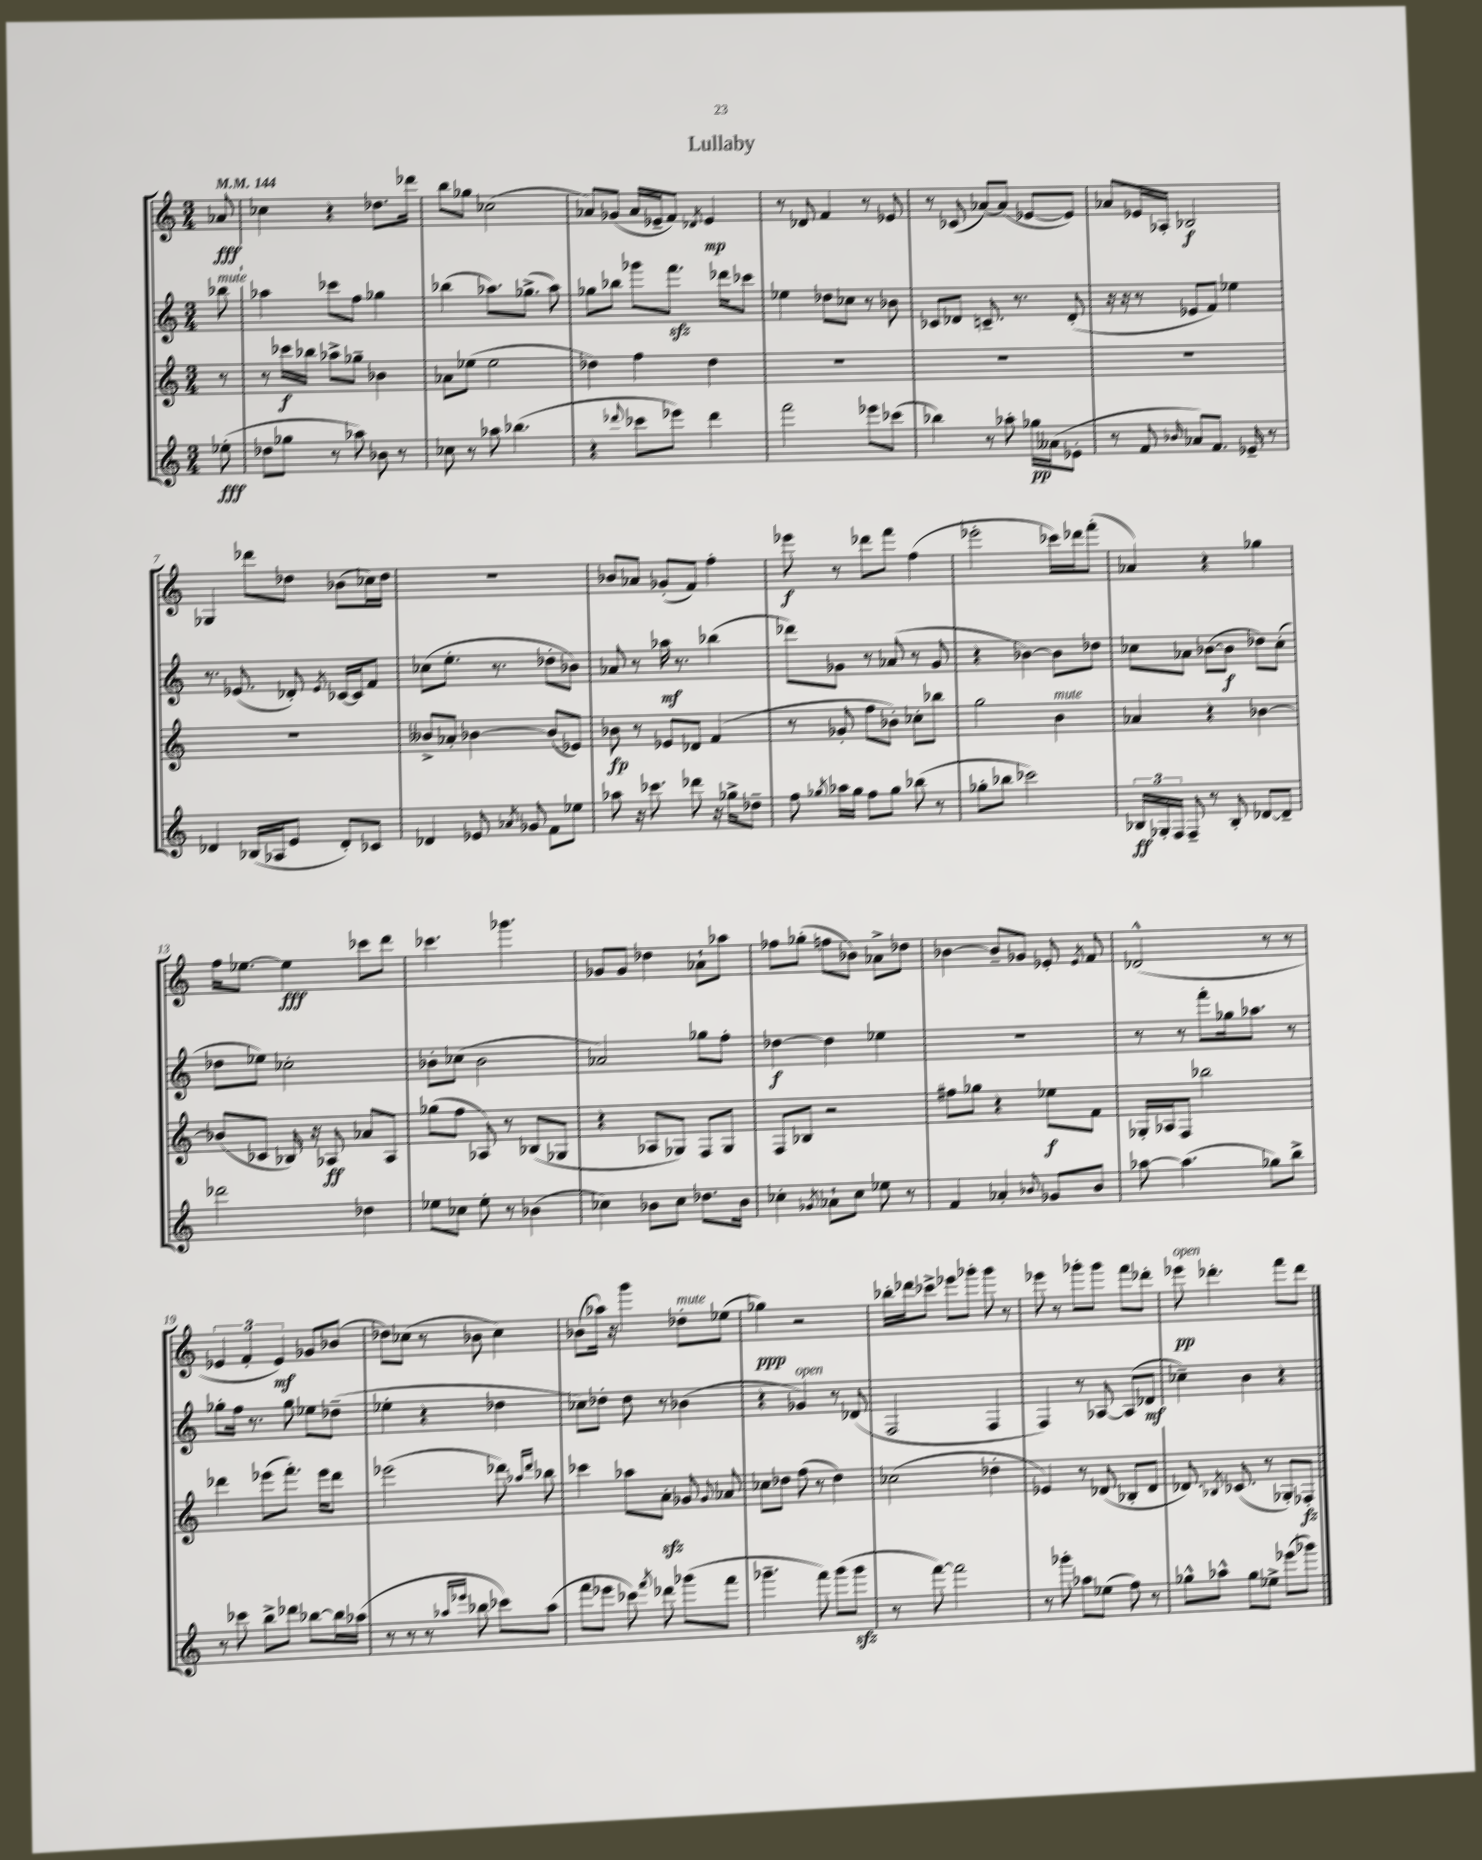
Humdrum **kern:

**kern	**kern	**kern	**kern
*staff4	*staff3	*staff2	*staff1
*clefG2	*clefG2	*clefG2	*clefG2
*k[]	*k[]	*k[]	*k[]
*M3/4	*M3/4	*M3/4	*M3/4
*MM144	*MM144	*MM144	*MM144
(8ee-'\	8r	8bb-\	8a-/
=	=	=	=
8dd-\L	8r	4aa-\	4cc-\
8gg-\J	16ccc-\LL	.	.
.	16bb-\JJ	.	.
8r	8aa-^\L	8ccc-\L	4r
8aa-\)	8gg-~\J	8ff\J	.
8b-\	4b-\	4gg-\	8.dd-\L
8r	.	.	.
.	.	.	16ddd-\Jk
=	=	=	=
8cc-\	8a-\L	(4bb-\	8bb\L
8r	(8ee-\J	.	8gg-\J
8aa-\	2ee-\	8.aa-\L)	(2cc-\
(4.bb-\	.	.	.
.	.	(8.gg-^\J	.
.	.	8aa-\)	.
=	=	=	=
4r	4dd-\)	8gg-\L	8a-/L)
.	.	8bb-\J	(8g-/J
8qqddd-/	.	.	.
8ccc-\L	4ff\	8ggg-\L	16a-/LL
.	.	.	16e-~/J
8eee-\J)	.	8.fff\J	8f/J)
.	.	.	8qd-/
4ddd-\	4dd-\	.	4e-/
.	.	16ddd-\LK	.
.	.	8ccc-\J	.
=	=	=	=
2fff\	2.r	4ee-\	8r
.	.	.	8d-/
.	.	8dd-\L	4f/
.	.	8cc-\J	.
8eee-\L	.	8r	8r
(8ccc-\J	.	8b-\	8e-/
=	=	=	=
4bb-\)	2.r	8c-/L	8r
.	.	8d-/J	(8c-/
8r	.	8.c~/	[8a-/L)
8aa-'\	.	.	(8a-/]J
.	.	8.r	.
16gg-\LL	.	.	[8e-/L
(16a--\J	.	.	.
8e-'\J	.	(8d-'/	8e-/]J)
=	=	=	=
8r	2.r	16r	8a-/L
.	.	16r	.
8f/	.	8r	16e-/L
.	.	.	16A-'/JJ
16qqb-/	.	.	.
8a-/L)	.	8e-/L	2B-/
8.f/J	.	8f/J)	.
.	.	4ee-\	.
16e-~/	.	.	.
8r	.	.	.
=	=	=	=
4d-/	2.r	8.r	4G-/
.	.	(8.e-/	.
(16B-/LL	.	.	8ddd-\L
16A-/J	.	.	.
8e/J	.	8d-'/)	8dd-\J
.	.	8qe-/	.
8d-'/L)	.	[16c-/LL	(8b-\L
.	.	16c-/]J	.
8c-/J	.	8f/J	16cc-\L)
.	.	.	16dd-\JJ
=	=	=	=
4d-/	8b--^/L	(8cc-\L	2.r
.	8a-'/J	8.ee'\J	.
8e-/	[4b-\	.	.
.	.	8.r	.
8qa-/	.	.	.
8g-/	.	.	.
8f\L	(8b-/]L	8dd-'\L	.
8ee-\J	8e-/J)	8b-\J)	.
=	=	=	=
8aa-\	8b-\	8a-/	8b-/L
16r	8r	8r	8a-/J
8.ccc-\	.	.	.
.	8e-/L	16aa-\	(8g-'/L
.	.	8.r	.
8ddd-\	8d-/J	.	8f/J)
16r	(4f/	(4bb-\	4ff'\
16gg-^\LK	.	.	.
8dd-~\J	.	.	.
=	=	=	=
8ff\	8r	8ddd-\L)	8eee-\
8qgg-/	.	.	.
16aa-\LL	8g-'/	8g-\J	8r
16gg-\JJ	.	.	.
8ff\L	8ff\L	8r	8ddd-\L
8gg-\J	8b-'\J)	(8a-/	8fff\J
(8bb-\	8cc-'\L	8r	(4ff\
8r	8bb-\J	8g-/	.
=	=	=	=
8gg-'\L	2gg\	4r	2eee-'\
8bb-\J	.	.	.
2ccc-\)	.	[4b-\)	.
.	4b\	8b-\]L	16ccc-\LL)
.	.	.	16ddd-\J
.	.	8dd-\J	(8fff'\J
=	=	=	=
24B-/LL	4a-/	8cc-\L	4a-/)
24G-'/	.	.	.
24F/JJ	.	.	.
8F~/	.	8a-\J	.
8r	4r	([8b-\L	4r
8B-'/	.	8b-\]J	.
[8d-/L	[4b-\	8dd-\L)	4gg-\
8d-~/]J	.	(8cc-'\J	.
=	=	=	=
2ddd-\	(8b-/]L	8dd-\L	16ff\LK
.	.	.	[8.ee-\J
.	8c-/J	8ee-\J)	.
.	16B-/)	2cc-'\	4ee-\]
.	16r	.	.
.	8A-/	.	.
4dd-\	8a-/L	.	8ccc-\L
.	8A-/J	.	8ddd\J
=	=	=	=
8ee-\L	(8gg-\L	8b-'\L	4.ccc-\
8cc-\J	8ff\J	(8cc-\J	.
8ee-'\	8A-/)	2b-\	.
8r	8r	.	4.ggg-\
(4b-\	(8B-/L	.	.
.	8G-/J	.	.
=	=	=	=
4cc-\)	4r	2a-/)	8g-/L
.	.	.	8g-/J
8b-\L	8A-/L	.	4dd-\
8cc-\J	8G-/J)	.	.
8.dd-\L	8F/L	8gg-\L	8a-`\L
.	8G-/J	8ff'\J	8aa-\J
16b-\Jk	.	.	.
=	=	=	=
4cc-'\	8F/L	[4dd-\	8ff-\L
.	8B-/J	.	(8gg-'\J
8qg-/	.	.	.
8a-`\L	2r	4dd-\]	8ff\L
8cc-\J	.	.	8b-\J)
8ee-\	.	4ee-\	8a-^\L
8r	.	.	8dd-\J
=	=	=	=
4f/	8ff#\L	2.r	[4b-\
.	8gg-\J	.	.
4a-'/	4r	.	8b-~/]L
.	.	.	8g-/J
8qqb-/	.	.	.
8g-/L	8ee-\L	.	8e-'/
.	.	.	8qe-/
8b-/J	8f\J	.	8f/
=	=	=	=
[8aa-\	16G-'/LL	8r	(2d-^^/
.	16A-/J	.	.
(4.aa-\]	8F/J	8r	.
.	2bb-\	8fff'\L	.
.	.	16gg-\k	.
.	.	8.aa-\J	.
8gg-\L)	.	.	8r
8bb^\J	.	8r	8r
=	=	=	=
8r	4ddd-\	8gg-'\L	6e-/
8ccc-\	.	16ff\Jk	.
.	.	.	6f'/
.	.	8.r	.
8bb^\L	(8eee-\L	.	.
.	.	.	6e-/)
8ddd-\J	8.fff'\J)	8gg-\	.
[8bb-\L	.	8ee-\L	8g-/L
.	16eee-\LK	.	.
16bb-\]L	8ddd-\J	(8dd-~\J	(8b-/J
(16aa-\JJ	.	.	.
=	=	=	=
8r	(2eee-\	4ee-'\	8dd-\L)
8r	.	.	(8cc-\J
8r	.	4r	8r
16qqaa-/LL	.	.	.
16qqeee-/JJ	.	.	.
8bb-\	.	.	8b-\
8ccc-\L)	8ddd-\)	4dd-\	4cc-\)
.	16qqaa-/LL	.	.
.	16qqddd-/JJ	.	.
(8aa-\J	8bb-\	.	.
=	=	=	=
8fff\L	4ccc-\	8cc-\L)	(8b-\L
8eee-\J	.	8dd-'\J	16aa-\Jk)
.	.	.	16r
8ccc-\)	8aa-\L	8dd-\	4ggg\
8qfff/	.	.	.
8ddd-\	8a'\J	8r	.
(8ggg-\L	8g-/	(4b-\	8dd-'\L
.	8qqg-/	.	.
8fff\J	8a-/	.	(8ee-\J
=	=	=	=
4.ggg-~\	8cc-\L	4r	4gg-\)
.	8dd-\J	.	.
.	(8ff\	4g-/)	2r
8fff\)	8r	.	.
(8ggg-\L	4dd-\)	8r	.
8ggg-\J	.	(8d-/	.
=	=	=	=
8r	(2cc-\	2F/	16bb-'\LL
.	.	.	16ddd-\J
[8fff\)	.	.	8ccc-^\J
2fff\]	.	.	8eee-\L
.	.	.	8ggg-'\J
.	4dd-'\	4F/	8ggg-\
.	.	.	8r
=	=	=	=
8r	4e-/)	4F/)	8eee-\
8ggg-'\	.	.	8r
8aa-\L	8r	8r	8ggg-'\L
(8ee-\J	(8d-/	[8A-/	8ggg-\J
8ff\)	8B-'/L	(8A-/]L	8fff\L
8r	8d-/J	8d-/J	8ddd-'\J
=	=	=	=
8gg-^^\L	8.d-/)	4cc-~\)	8eee-\
8aa-^^\J	.	.	4.ddd-'\
.	8qB-/	.	.
.	(8.c-/	.	.
8gg-\L	.	4b\	.
8ee-^\J	8r	.	.
(8eee-\L	8G-'/L)	4r	8fff\L
8ggg-\J)	8F-'/J	.	8ddd-\J
==	==	==	==
*-	*-	*-	*-
